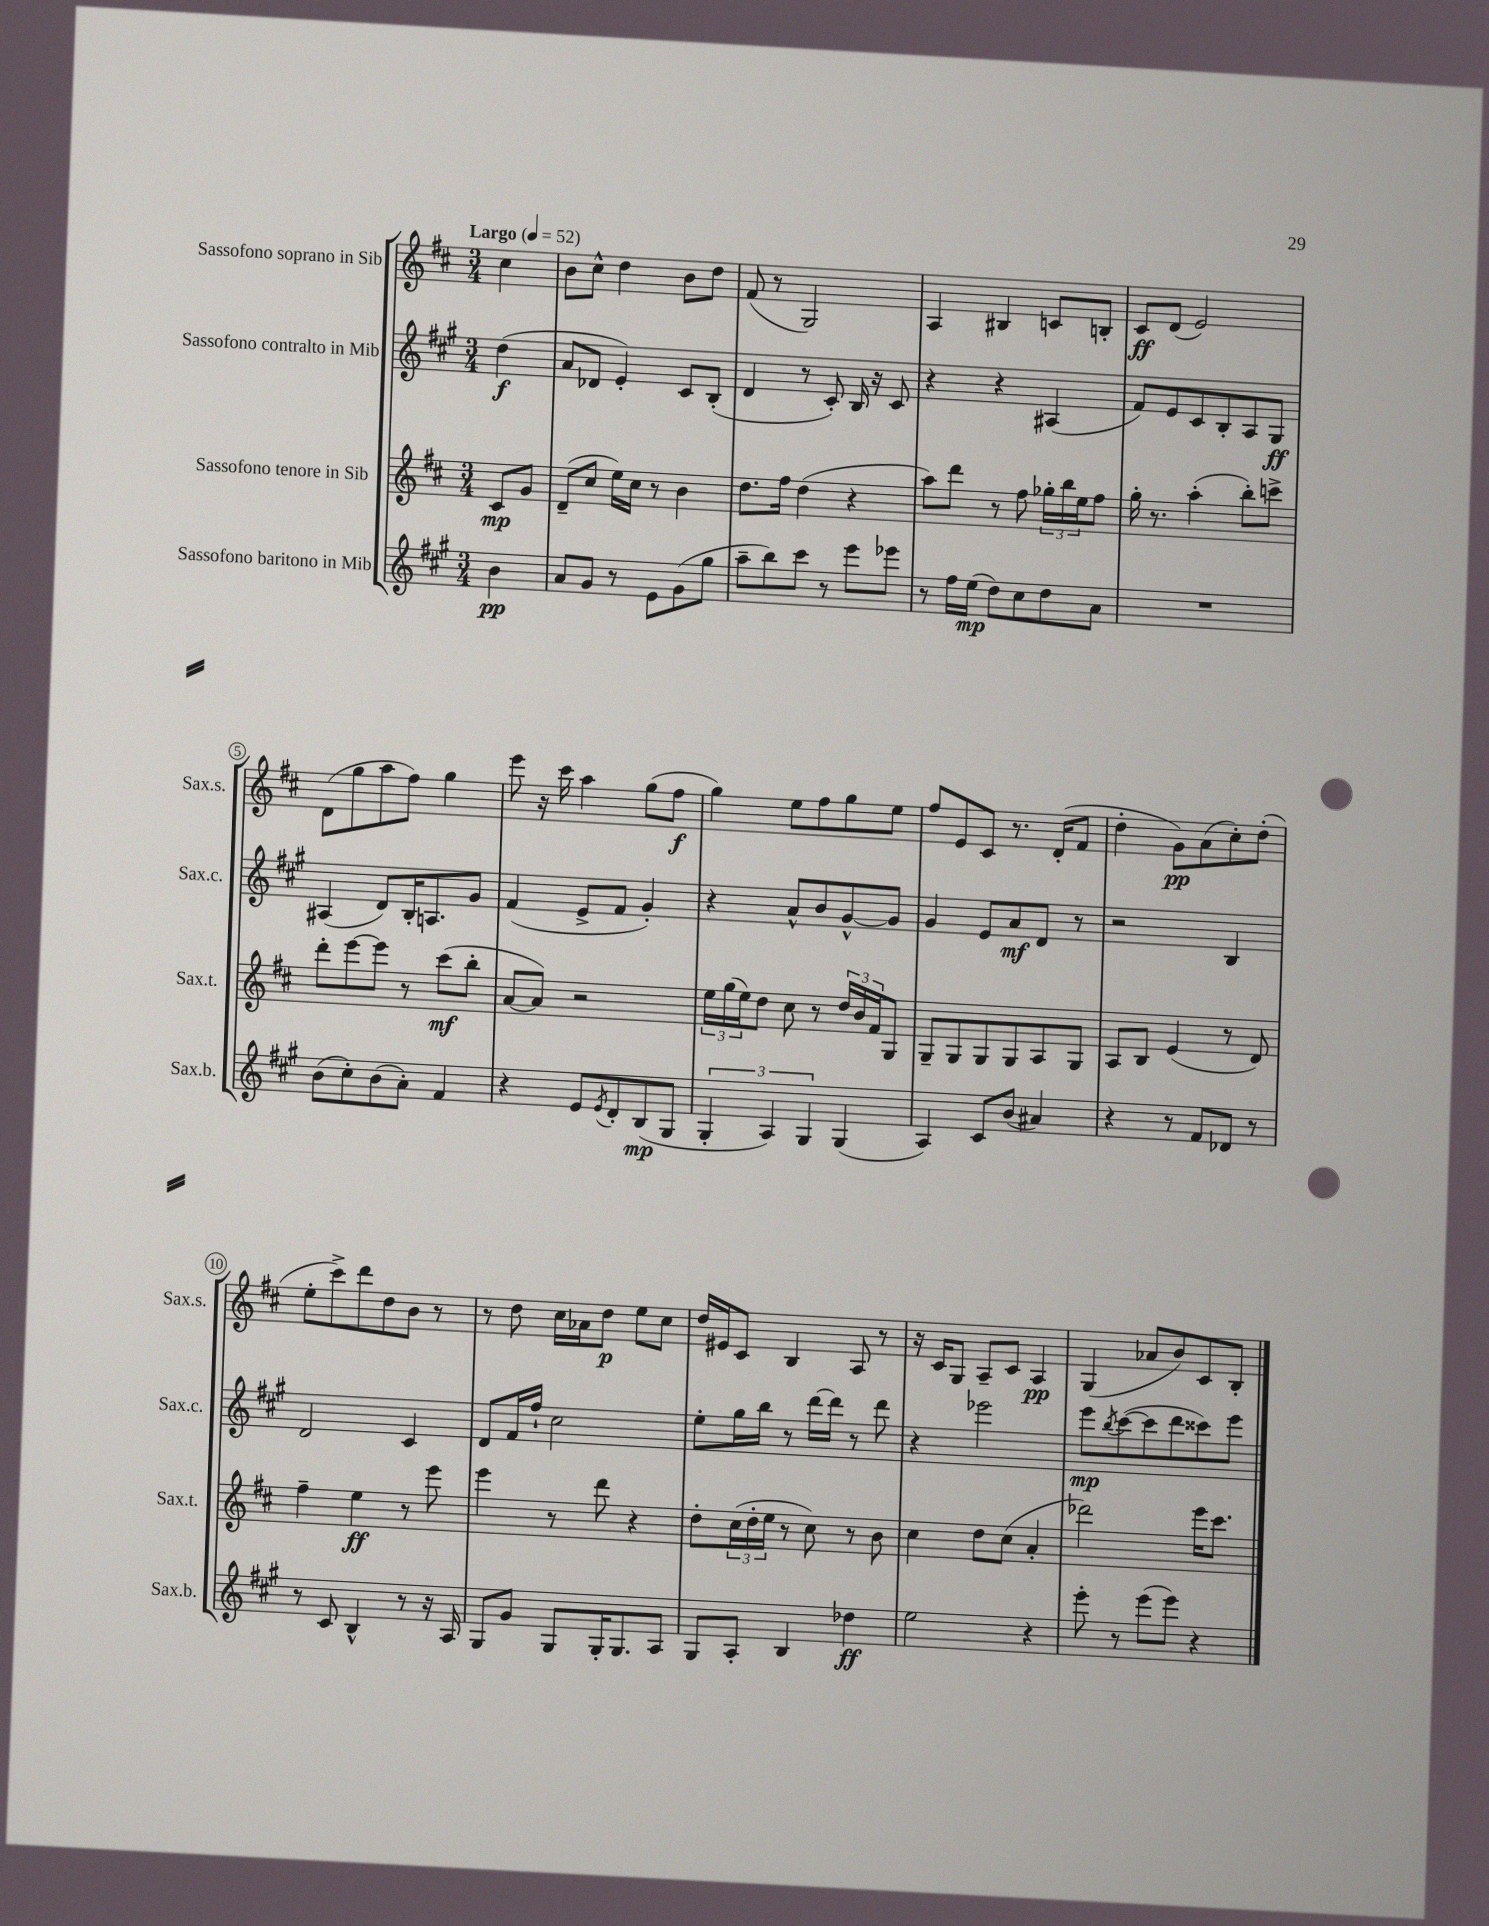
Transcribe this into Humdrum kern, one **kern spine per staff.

**kern	**kern	**kern	**kern
*staff4	*staff3	*staff2	*staff1
*clefG2	*clefG2	*clefG2	*clefG2
*k[f#c#g#]	*k[f#c#]	*k[f#c#g#]	*k[f#c#]
*M3/4	*M3/4	*M3/4	*M3/4
*MM52	*MM52	*MM52	*MM52
4b	8c#	(4dd	4cc#
.	8g	.	.
=	=	=	=
8a	(8d~	8a	8b
8g#	8cc#	8d-	8cc#^^
8r	16ee)	4e')	4dd
.	16cc#	.	.
8e	8r	.	.
(8g#	4b	8c#	8b
8gg#	.	(8B'	8dd
=	=	=	=
8aa~	8.dd	4d	(8f#
8bb)	.	.	8r
.	16ff#	.	.
8ccc#	(4dd	8r	2G)
8r	.	8c#')	.
8eee	4r	16B	.
.	.	16r	.
8eee-	.	8c#	.
=	=	=	=
8r	8aa)	4r	4A
16ff#	8ddd	.	.
(16ee	.	.	.
8dd)	8r	4r	4B#
8cc#	8ff#	.	.
8dd	24gg-'	(4A#	8c
.	24bb	.	.
.	24ee	.	.
8a	8ff#	.	8B'
=	=	=	=
2.r	16gg'	8f#)	8c#
.	8.r	.	.
.	.	8e	(8d
.	(4aa'	8c#	2e)
.	.	8B'	.
.	8bb')	8A	.
.	8ccc^	8G#	.
=	=	=	=
(8b	8ddd'	(4A#	(8d
8cc#')	[8eee	.	8gg
(8b	8eee]	8d)	8aa
8a')	8r	16B'	8ff#)
.	.	8.A	.
4f#	(8ccc#	.	4gg
.	8bb'	8g#	.
=	=	=	=
4r	[8a	(4f#	8eee
.	8a])	.	16r
.	.	.	16ccc#
8e	2r	8e^	4aa
8qe	.	.	.
8d'	.	8f#	.
(8B	.	4g#')	(8gg
8G#	.	.	8ff#
=	=	=	=
6G#'	24ee	4r	4gg)
.	(24gg	.	.
.	24ee)	.	.
.	8dd	.	.
6A)	.	.	.
.	8cc#	8a^^	8ee
6G#	.	.	.
.	8r	8b	8ff#
(4G#	24dd	[8g#^^	8gg
.	24b	.	.
.	24f#	.	.
.	8G	8g#]	8ee
=	=	=	=
4A)	8G~	4g#	8ff#
.	8G	.	8e
8c#	8G	8e	8c#
(8b	8G	8a	8.r
4a#)	8A	8d	.
.	.	.	(16d'
.	8G	8r	8f#
=	=	=	=
4r	8A	2r	4dd'
.	8B	.	.
8r	(4e	.	8g)
8f#	.	.	(8a
8d-	8r	4B	8cc#')
8r	8d)	.	(8dd'
=	=	=	=
8r	4ff#~	2d	8ee'
8c#	.	.	8ccc#^)
4B^^	4ee	.	8ddd
.	.	.	8dd
8r	8r	4c#	8b
16r	8eee	.	8r
16A	.	.	.
=	=	=	=
8G#	4eee	8d	8r
8g#	.	16f#	8dd
.	.	16ff#`	.
8G#	8r	2cc#	16cc#
.	.	.	16a-
16G#'	8ddd	.	8dd
8.G#	.	.	.
.	4r	.	8ee
8A	.	.	8cc#
=	=	=	=
8G#	8dd'	8ee'	16dd
.	.	.	16e#
8A'	(24cc#	16gg#	8c#
.	24dd'	.	.
.	.	16bb	.
.	24ee	.	.
4B	8r	8r	4B
.	8cc#)	[16ddd	.
.	.	16ddd]	.
4dd-	8r	8r	8A
.	8b	8ddd	8r
=	=	=	=
2ee	4cc#	4r	16r
.	.	.	16c#
.	.	.	8G
.	8dd	2eee-	8A~
.	(8cc#	.	8c#
4r	4a'	.	4A
=	=	=	=
8eee'	2ddd-)	8eee	(4G
.	.	8qbb	.
8r	.	([8ccc#	.
(8eee	.	8ccc#]	8a-
8eee)	.	8ddd	8b)
4r	16eee	8ccc##)	8c#
.	8.ccc#	.	.
.	.	8eee	8B'
==	==	==	==
*-	*-	*-	*-
